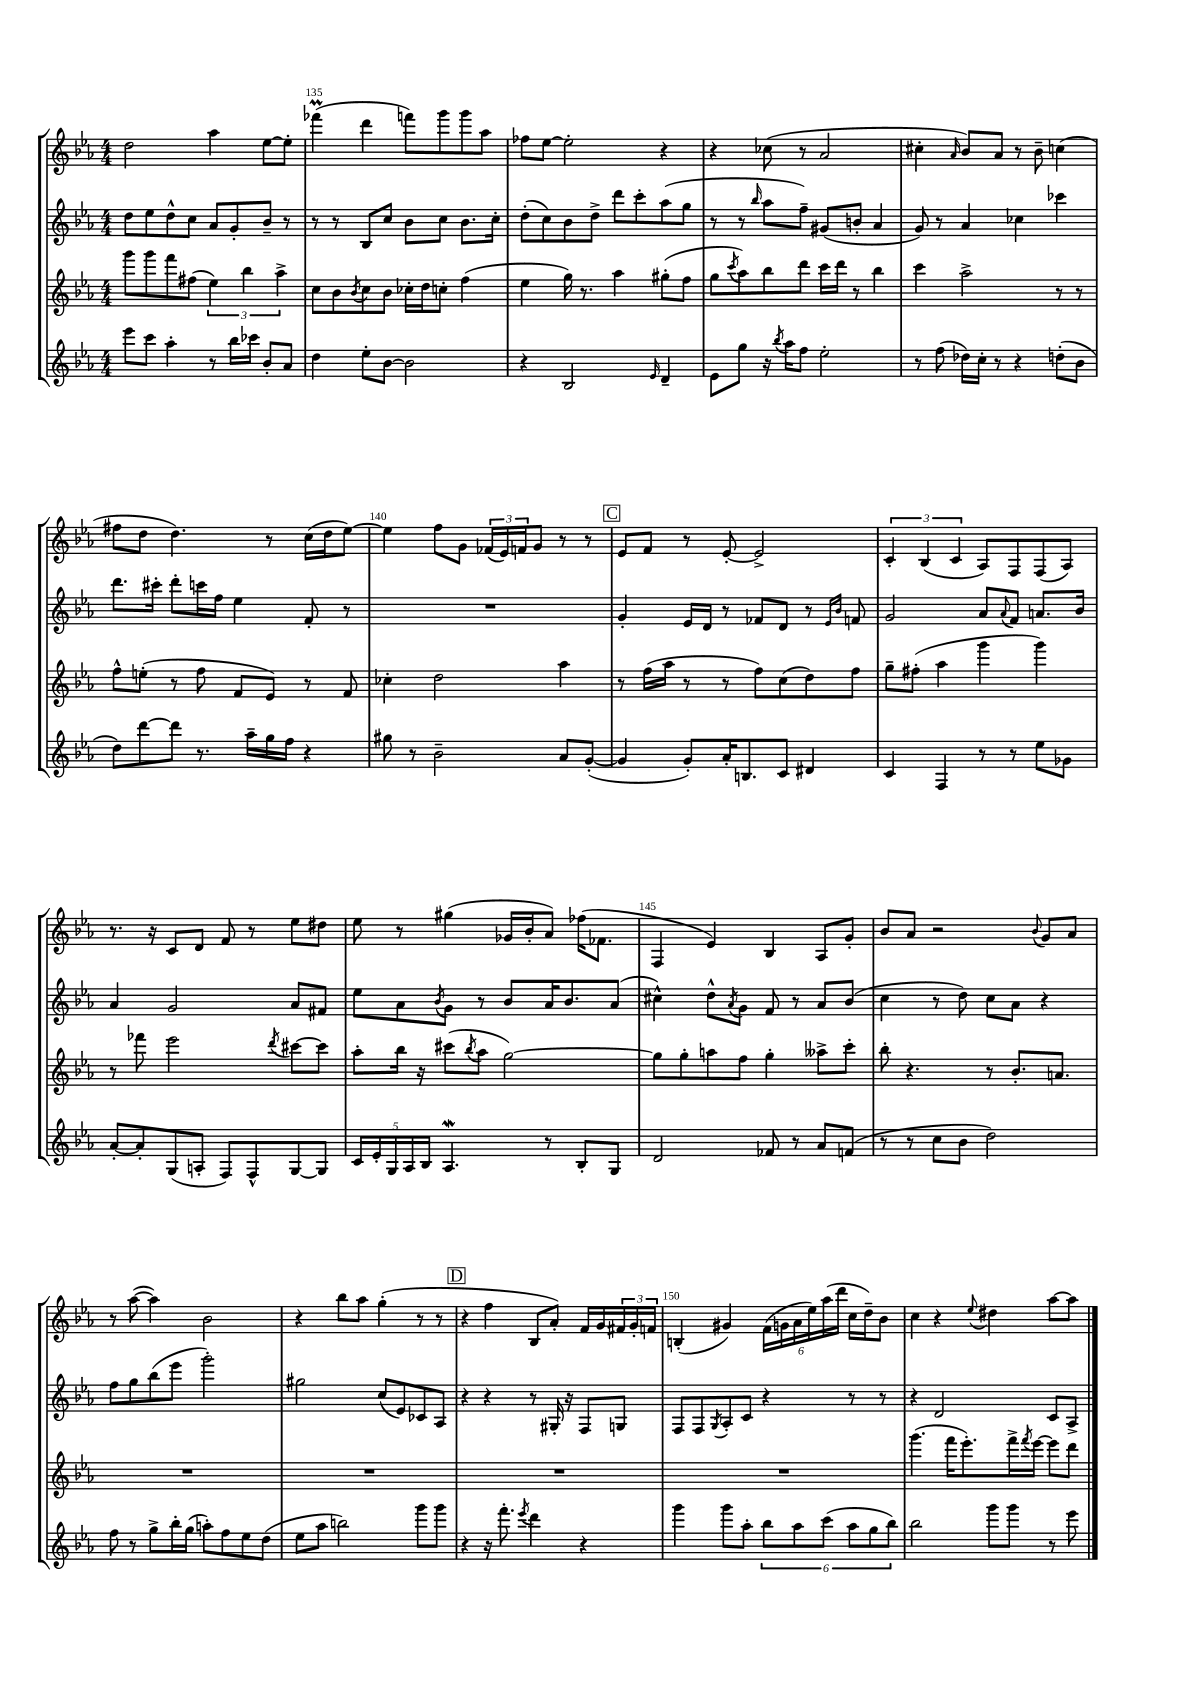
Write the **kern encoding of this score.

**kern	**kern	**kern	**kern
*part4	*part3	*part2	*part1
*staff4	*staff3	*staff2	*staff1
*clefG2	*clefG2	*clefG2	*clefG2
*k[b-e-a-]	*k[b-e-a-]	*k[b-e-a-]	*k[b-e-a-]
*M4/4	*M4/4	*M4/4	*M4/4
=134	=134	=134	=134
8eee-\L	8ggg\L	8dd\L	2dd\
8ccc\J	8ggg\	8ee-\	.
4aa-'\	8fff\	8dd^^\	.
.	(8ff#X\J	8cc\J	.
8r	6ee-\)	8a-/L	4aa-\
16bb-\LL	.	8g'/	.
.	6bb-\	.	.
16ccc-X\JJ	.	.	.
8b-'/L	.	8b-~/J	[8ee-\L
.	6aa-^\	.	.
8a-/J	.	8r	8ee-'\J]
=135	=135	=135	=135
4dd\	8cc\L	8r	(4fff-XM\
.	8b-\	8r	.
.	8qb-/	.	.
8ee-'\L	8cc\	8B-/L	4ddd\
[8b-\J	8b-\J	8cc/J	.
2b-\]	16cc-X'\LL	8b-\L	8fffn\L)
.	16dd\J	.	.
.	8ccn'\J	8cc\J	8ggg\
.	(4ff\	8.b-\L	8ggg\
.	.	.	8aa-\J
.	.	16cc'\Jk	.
=136	=136	=136	=136
4r	4ee-\	(8dd'\L	8ff-X\L
.	.	8cc\)	[8ee-\J
2B-/	16gg\)	8b-\	2ee-'\]
.	8.r	.	.
.	.	8dd^\J	.
.	4aa-\	8ddd\L	.
.	.	8ccc'\	.
16qqe-/	.	.	.
4d~/	(8gg#X'\L	(8aa-\	4r
.	8ff\J	8gg\J	.
=137	=137	=137	=137
8e-\L	8gg\L	8r	4r
.	8qccc/	.	.
8gg\J	8aa-\)	8r	.
.	.	16qqbb-/	.
16r	8bb-\	8aa-\L	(8cc-X\
8qbb-/	.	.	.
16aa-\KL	.	.	.
8ff\J	8ddd\J	8ff~\J)	8r
2ee-'\	16ccc\LL	(8g#X/L	2a-/
.	16ddd\JJ	.	.
.	8r	8bn'/J	.
.	4bb-\	4a-/	.
=138	=138	=138	=138
8r	4ccc\	8g/)	4cc#X'\
(8ff\	.	8r	.
.	.	.	16qqa-/
16dd-X\LL)	2aa-^\	4a-/	8b-/L)
16cc'\JJ	.	.	.
8r	.	.	8a-/J
4r	.	4cc-X\	8r
.	.	.	8b-~\
(8ddn'\L	8r	4ccc-X\	(4ccn\
8b-\J	8r	.	.
!!LO:LB:g=z
=139	=139	=139	=139
8dd\L)	8ff^^\L	8.ddd\L	8ff#X\L
[8ddd\	(8een'\J	.	8dd\J
.	.	16ccc#X'\Jk	.
8ddd\J]	8r	8ddd'\L	4.dd\)
8.r	8ff\	16cccn\L	.
.	.	16ff\JJ	.
.	8f/L	4ee-\	.
16aa-~\LL	.	.	.
16gg\	8e-/J)	.	8r
16ff\JJ	.	.	.
4r	8r	8f'/	(16cc\LL
.	.	.	16dd\J
.	8f/	8r	[8ee-\J)
=140	=140	=140	=140
8gg#X\	4cc-X'\	1r	4ee-\]
8r	.	.	.
2b-~\	2dd\	.	8ff\L
.	.	.	8g\J
.	.	.	(24f-X/LL
.	.	.	24e-/)
.	.	.	24fn/J
.	.	.	8g/J
8a-/L	4aa-\	.	8r
([8g'/J	.	.	8r
!!LO:REH:place=s1:t=C
=141	=141	=141	=141
4g/]	8r	4g'/	8e-/L
.	(16ff\LL	.	8f/J
.	16aa-\JJ	.	.
8g'/L)	8r	16e-/LL	8r
.	.	16d/JJ	.
16a-'/K	8r	8r	[8e-'/
8.Bn/	.	.	.
.	8ff\L)	8f-X/L	2e-^/]
8c/J	(8cc\	8d/J	.
4d#X/	8dd\)	8r	.
.	.	16qqe-/LL	.
.	.	16qqb-/JJ	.
.	8ff\J	8fn/	.
=142	=142	=142	=142
4c/	8gg~\L	2g/	6c'/
.	(8ff#X'\J	.	.
.	.	.	(6B-/
4F/	4aa-\	.	.
.	.	.	6c/
8r	4ggg\	8a-/L	8A-/L)
.	.	8qqa-/	.
8r	.	8f/J	8F/
8ee-\L	4ggg\)	8.an/L	(8F/
8g-X\J	.	.	8A-/J)
.	.	16b-/Jk	.
!!LO:LB:g=z
=143	=143	=143	=143
[8a-'/L	8r	4a-/	8.r
8a-'/]	8fff-X\	.	.
.	.	.	16r
(8G/	2eee-\	2g/	8c/L
8An'/J	.	.	8d/J
8F/L)	.	.	8f/
8F^^/	.	.	8r
.	8qddd/	.	.
[8G/	[8ccc#X\L	8a-/L	8ee-\L
8G/J]	8ccc#\J]	8f#X/J	8dd#X\J
=144	=144	=144	=144
20c/LL	8aa-'\L	8ee-\L	8ee-\
20e-'/	.	.	.
20G/	.	.	.
.	16bb-\Jk	8a-\	8r
20A-/	.	.	.
.	16r	.	.
20B-/JJ	.	.	.
.	.	8qb-/	.
4.A-w/	(8ccc#X\L	8g\J	(4gg#X\
.	8qbb-/	.	.
.	8aa-\J	8r	.
.	[2gg\)	8b-/L	16g-X/LL
.	.	.	16b-'/J
8r	.	16a-/K	8a-/J)
.	.	8.b-/	.
8B-'/L	.	.	(16ff-X\KL
.	.	.	8.f-X\J
8G/J	.	(8a-/J	.
=145	=145	=145	=145
2d/	8gg\L]	4cc#X^^\)	4F/
.	8gg'\	.	.
.	8aan\	8dd^^\L	4e-/)
.	.	8qa-/	.
.	8ff\J	8g\J	.
8f-X/	4gg'\	8f/	4B-/
8r	.	8r	.
8a-/L	8aa--X^\L	8a-/L	8A-/L
(8fn/J	8ccc'\J	(8b-/J	8g'/J
=146	=146	=146	=146
8r	8bb-'\	4cc\	8b-/L
8r	4.r	.	8a-/J
8cc\L	.	8r	2r
8b-\J	.	8dd\)	.
2dd\)	8r	8cc\L	.
.	8.b-'/L	8a-\J	.
.	.	.	8qqb-/
.	.	4r	8g/L
.	8.an/J	.	.
.	.	.	8a-/J
!!LO:LB:g=z
=147	=147	=147	=147
8ff\	1r	8ff\L	8r
8r	.	8gg\	([8aa-\
8gg^\L	.	(8bb-\	4aa-\])
16bb-'\L	.	8eee-\J	.
(16gg\JJ	.	.	.
8aan'\L)	.	2ggg'\)	2b-\
8ff\	.	.	.
8ee-\	.	.	.
(8dd\J	.	.	.
=148	=148	=148	=148
8ee-\L	1r	2gg#X\	4r
8aa-\J	.	.	.
2bbn\)	.	.	8bb-\L
.	.	.	8aa-\J
.	.	(8cc/L	(4gg'\
.	.	8e-/)	.
8ggg\L	.	8c-X/	8r
8ggg\J	.	8A-/J	8r
!!LO:REH:place=s1:t=D
=149	=149	=149	=149
4r	1r	4r	4r
16r	.	4r	4ff\
8.fff'\	.	.	.
8qeee-/	.	.	.
4ddd\	.	8r	8B-/L
.	.	16G#X'/	8a-'/J)
.	.	16r	.
4r	.	8F/L	16f/LL
.	.	.	16g/
.	.	8Gn/J	24f#X/
.	.	.	24g'/
.	.	.	24fn/JJ
=150	=150	=150	=150
4ggg\	1r	8F/L	(4Bn'/
.	.	8F/	.
.	.	8qG/	.
8ggg\L	.	8A-'/	4g#X/)
8aa-'\J	.	8c/J	.
12bb-\L	.	4r	(24f\LL
.	.	.	24gn\
12aa-\	.	.	24a-\
.	.	.	24ee-\)
(12ccc\J	.	.	(24aa-\
.	.	.	24ddd\JJ
12aa-\L	.	8r	16cc\LL
.	.	.	16dd~\J)
12gg\	.	.	.
.	.	8r	8b-\J
12bb-\J)	.	.	.
=151	=151	=151	=151
2bb-\	(4.ggg\	4r	4cc\
.	.	2d/	4r
.	16fff\KL	.	.
.	8.eee-'\)	.	.
.	.	.	8qqee-/
8ggg\L	.	.	4dd#X\
8ggg\J	16fff^\L	.	.
.	8qfff/	.	.
.	[16eee-\JJ	.	.
8r	8eee-\L]	8c/L	[8aa-\L
8eee-\	8ddd\J	8A-^/J	8aa-\J]
==	==	==	==
*-	*-	*-	*-
